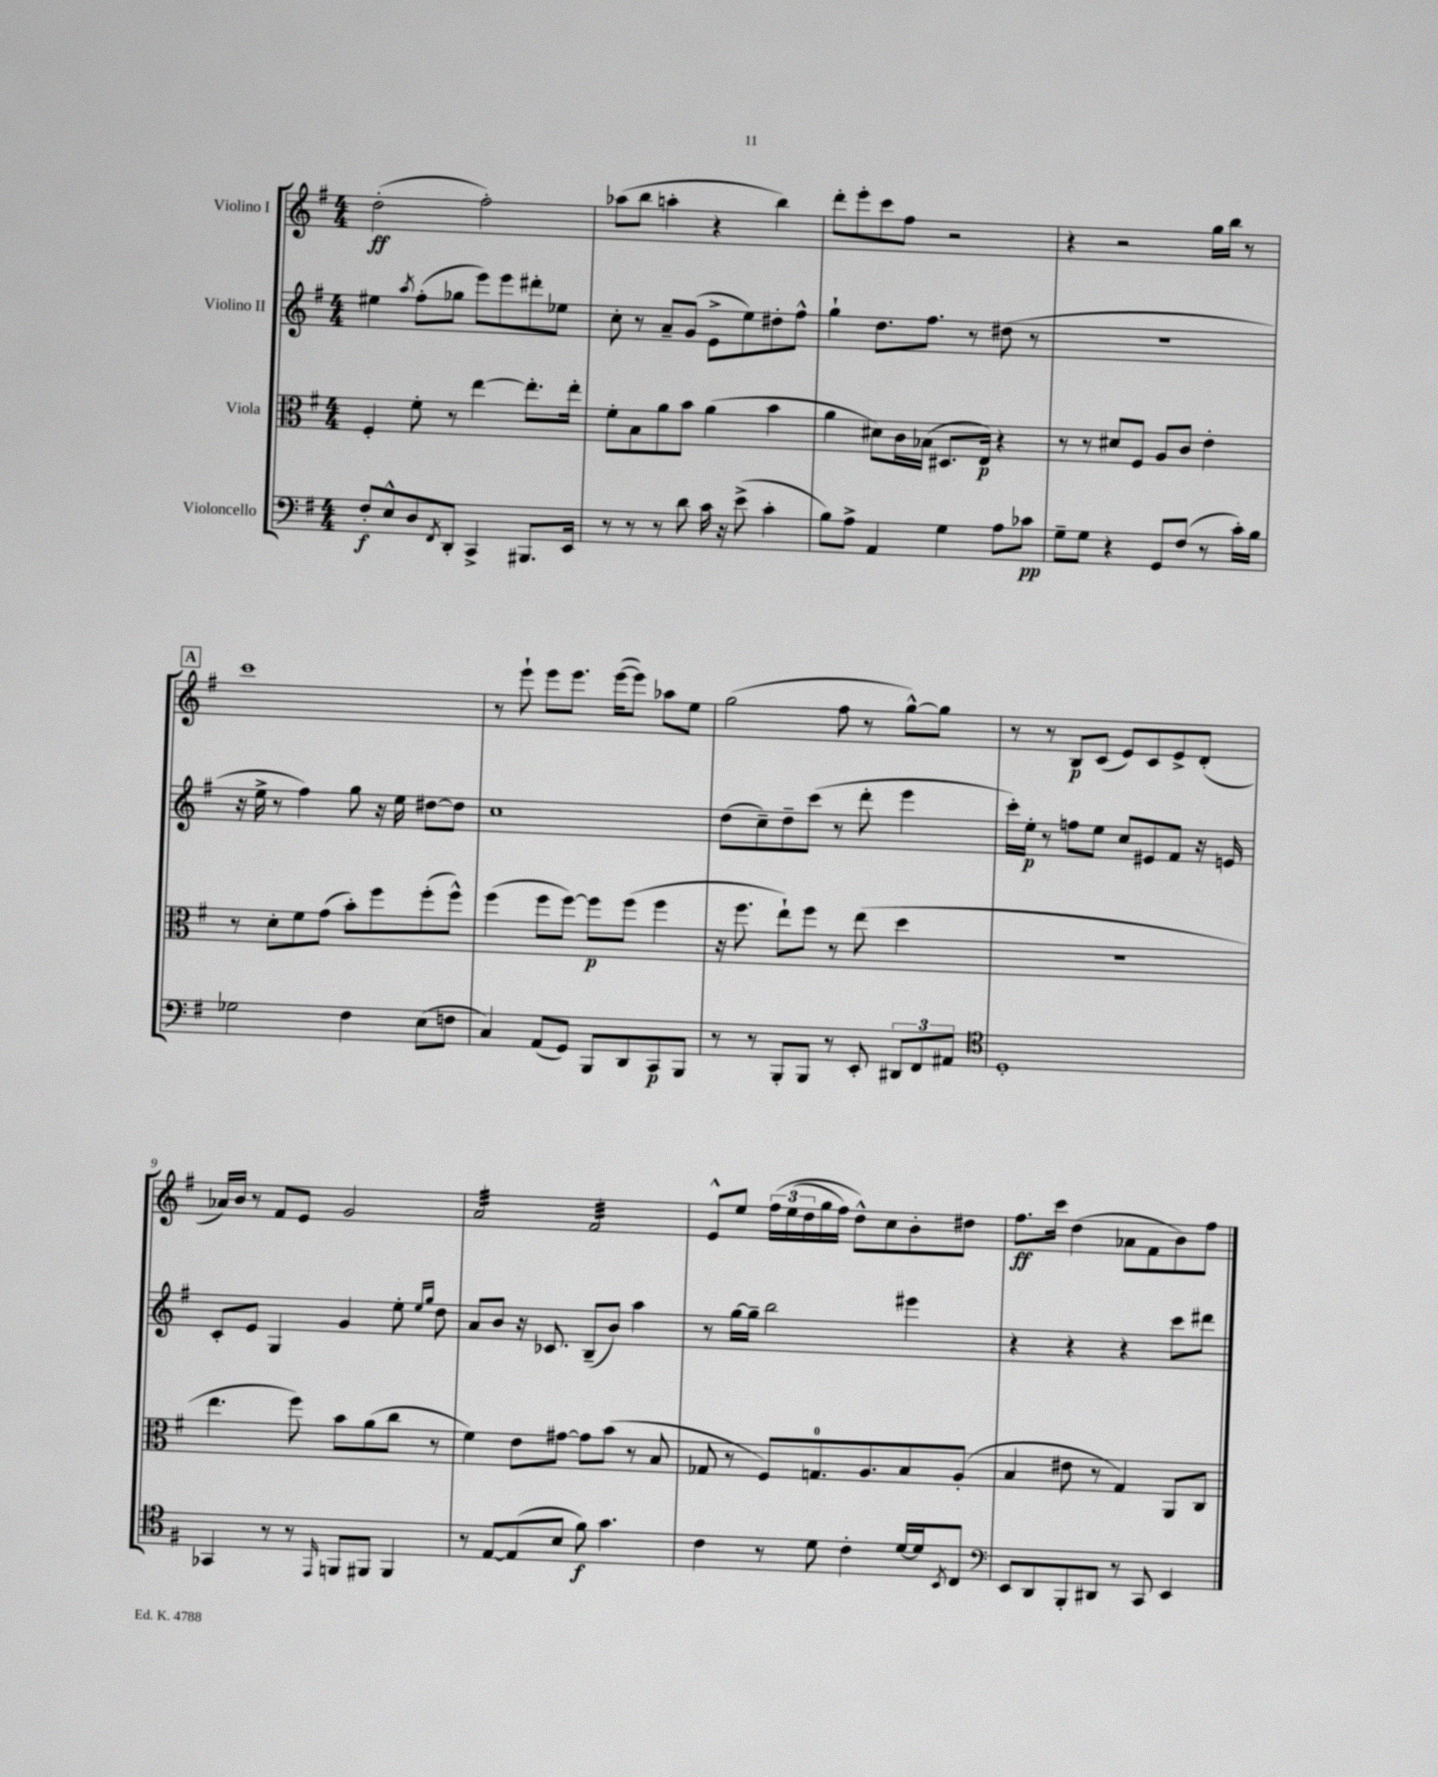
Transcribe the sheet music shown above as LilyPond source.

<<
\new StaffGroup <<
\new Staff = "s0" \with { instrumentName = "Violino I" } {
    \clef treble \key g \major \numericTimeSignature \time 4/4
    d''2-.\ff( fis''2-.) |
    aes''8( b''8 a''4-. r4 b''4) |
    d'''8-. e'''8-. c'''8 fis''8 r2 |
    r4 r2 g''16 b''16 r8 |
    \mark \markup { \box "A" } c'''1 |
    r8 e'''8-! e'''8 e'''8. e'''16~( e'''8) aes''8 e''8 |
    g''2( fis''8 r8 g''8~-^) g''8 |
    r8 r8 b8\p c'8( e'8) c'8 e'8-> d'8-.( |
    aes'16) b'16 r8 fis'8 e'8 g'2 |
    a'2:32 fis'2:32 |
    e'8-^ e''8 \tuplet 3/2 { fis''16\( e''16( d''16 } g''16 fis''16) d''8-^\) c''8 b'8-. dis''8 |
    fis''8.\ff c'''16 d''4( aes'8 fis'8 b'8) fis''8 \bar "|." |
}
\new Staff = "s1" \with { instrumentName = "Violino II" } {
    \clef treble \key g \major \numericTimeSignature \time 4/4
    eis''4 \acciaccatura { a''8 } fis''8-.( ges''8 e'''8) e'''8 dis'''8-. ees''8 |
    c''8-. r8 a'8-- g'8( e'8-> e''8) dis''8-. fis''8-^ |
    g''4-! d''8. fis''8. r8 dis''8( r8 |
    R1 |
    \mark \markup { \box "A" } r16 e''16-> r8 fis''4) g''8 r16 e''16 dis''8~ dis''8 |
    c''1 |
    d''8( c''8--) d''8-- c'''8( r8 d'''8-. e'''4 |
    c'''16-.) e''16-.\p r8 f''8 e''8 c''8 eis'8 fis'8 r16 e'16 |
    c'8-. e'8 g4 g'4 e''8-. \grace { e''16 g''16 } d''8 |
    a'8 b'8 r16 ces'8. b8--( b'8) a''4 |
    r8 g''16~ g''16-- b''2 eis'''4 |
    r4 r4 r4 c'''8 dis'''8 \bar "|." |
}
\new Staff = "s2" \with { instrumentName = "Viola" } {
    \clef alto \key g \major \numericTimeSignature \time 4/4
    fis4-. fis'8-. r8 e''4~ e''8.-. e''16-. |
    fis'8-. b8 a'8 b'8 a'4( b'4 |
    a'4 dis'8) c'16 bes16( dis8. e16\p) r4 |
    r8 r8 dis'8 fis8 a8 c'8 e'4-. |
    \mark \markup { \box "A" } r8 d'8-. fis'8 g'8( b'8-.) fis''8 fis''8-.( fis''8-^) |
    fis''4( fis''8 fis''8~) fis''8\p fis''8( fis''4 |
    r16 fis''8. e''8-!) fis''8 r8 e''8( d''4 |
    R1 |
    e''4. fis''8) b'8 a'8( c''8 r8 |
    fis'4) e'8 gis'8~ gis'8 b'8( r8 b8 |
    ges8 r8 fis8) g8.-0 a8. b8 a8-.( |
    b4 eis'8 r8 g4) a,8 c8 \bar "|." |
}
\new Staff = "s3" \with { instrumentName = "Violoncello" } {
    \clef bass \key g \major \numericTimeSignature \time 4/4
    fis8-.\f e8-^ d8 \acciaccatura { fis,8 } d,8-. c,4-> bis,,8. e,16 |
    r8 r8 r8 d'8 c'16 r16 e'8->( c'4-. |
    b8) a8-> a,4 g4 a8 ces'8\pp |
    g8-- g8 r4 g,8 fis8( r8 c'16-.) b16 |
    \mark \markup { \box "A" } ges2 fis4 e8( f8 |
    c4) a,8( g,8) b,,8 d,8 c,8\p b,,8 |
    r8 r8 b,,8-. b,,8 r8 e,8-. \tuplet 3/2 { dis,8 fis,8 ais,8 } |
    \clef tenor d1-. |
    ges,4 r8 r8 \grace { e,16 } f,8 fis,8 fis,4 |
    r8 e8~ e8( b8 fis'8\f) g'4. |
    c'4 r8 d'8 c'4-. d'16~ d'16 \acciaccatura { b,8 } c8 |
    \clef bass e,8 d,8 b,,8-. dis,8 r8 c,8 e,4 \bar "|." |
}
>>
>>
